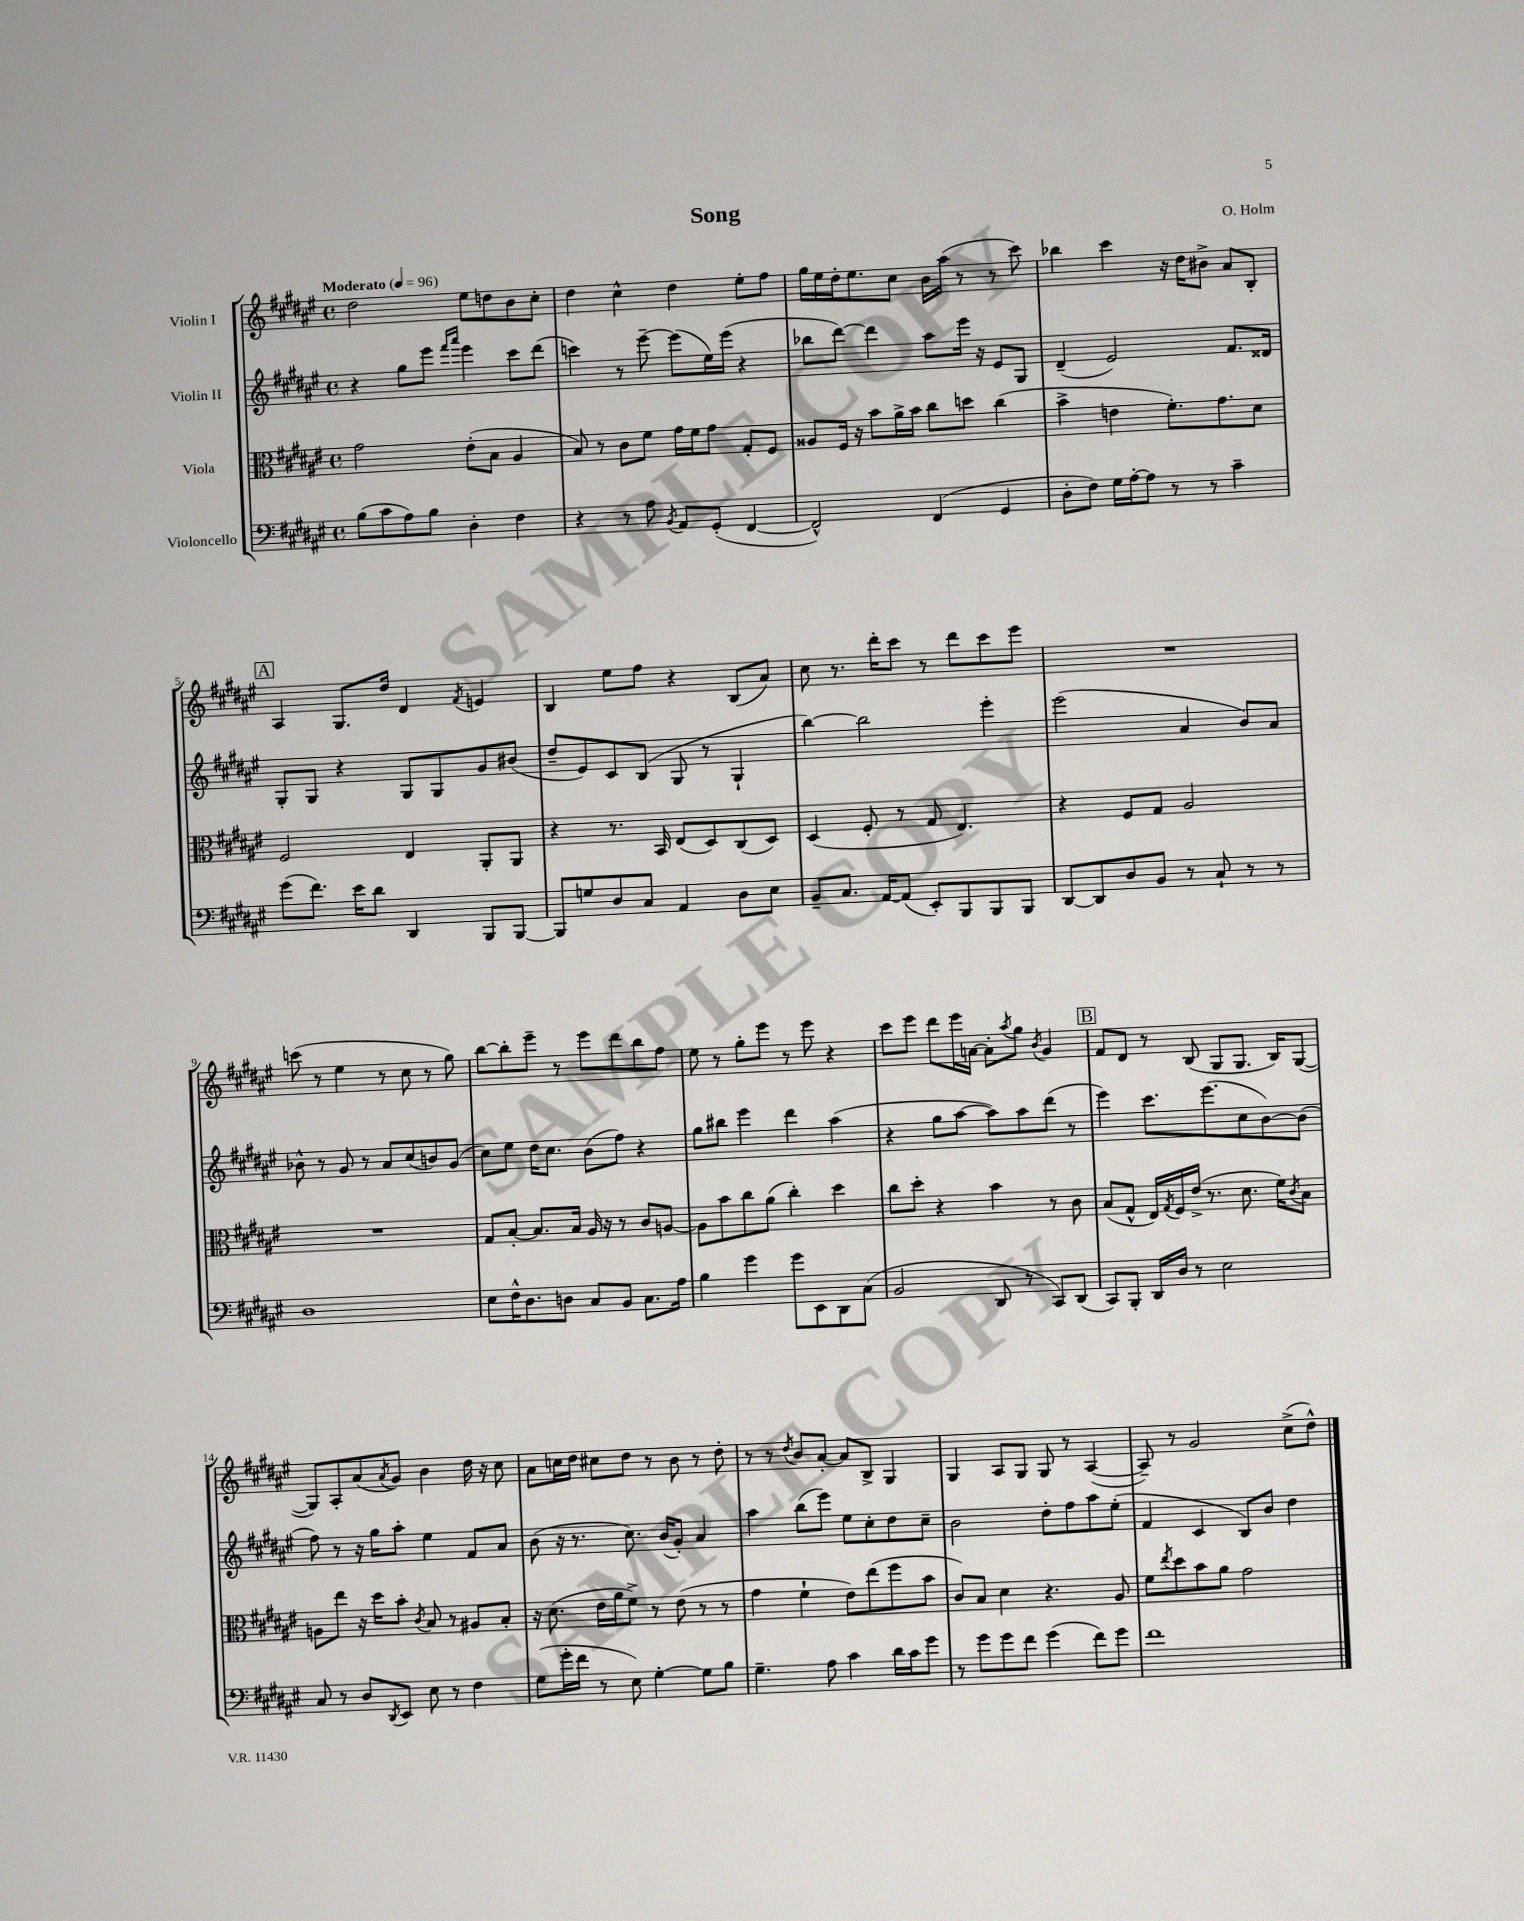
\header { title = "Song" composer = "O. Holm" }
<<
\new StaffGroup <<
\new Staff = "s0" \with { instrumentName = "Violin I" } {
    \clef treble \key fis \major \defaultTimeSignature \time 4/4 \tempo "Moderato" 4 = 96
    dis''2 eis''8 d''8 b'8 cis''8-. |
    dis''4 cis''4-^ dis''4 eis''8-. fis''8 |
    gis''16 eis''16 dis''16-. eis''8. cis''8 b'16 ais''16( r8 r8 cis'''8) |
    bes''4 cis'''4 r16 dis''16 bis'8-> ais'8 b8-. |
    \mark \markup { \box "A" } ais4 gis8. dis''16 dis'4 \acciaccatura { fis'8 } e'4 |
    b4 eis''8 fis''8 r4 b8( ais'8) |
    cis''8 r8. dis'''16-. cis'''8 r8 dis'''8 cis'''8 eis'''8 |
    R1 |
    c'''8( r8 eis''4 r8 cis''8 r8 gis''8) |
    b''8~ b''8-. eis'''8-- r8 eis'''8 dis'''8 b''8 fis''8 |
    eis''8 r8 gis''8-. eis'''8 r8 eis'''8 r4 |
    cis'''8 eis'''8 dis'''8 eis'''16 a'16~ a'8-. \acciaccatura { ais''8 } gis''8 \acciaccatura { b'8 } gis'4 |
    \mark \markup { \box "B" } fis'8 dis'8 r8 b8( gis8 gis8. b16) gis8~( |
    gis8) ais8-. ais'8( \acciaccatura { ais'8 } gis'8) b'4 dis''16 r16 cis''8 |
    ais'8 c''16 dis''16 cis''8 dis''8 r8 b'8 r8 dis''8-. |
    r8 r8 \acciaccatura { dis''8 } b'8 ais'8~-. ais'8 b8-> gis4 |
    gis4 ais8 gis8 gis8 r8 ais4~( |
    ais8--) r8 gis'2 cis''8->( dis''8-^) \bar "|." |
}
\new Staff = "s1" \with { instrumentName = "Violin II" } {
    \clef treble \key fis \major \defaultTimeSignature \time 4/4
    r4 gis''8 eis'''8 \grace { fis'''16 ais'''16 } eis'''4 cis'''8 dis'''8( |
    c'''4) r8 eis'''8~-- eis'''8( eis''16) eis'''16( r4 |
    bes''8 dis'''8~) dis'''4 ais''8 eis'''16 r16 eis'8 gis8 |
    dis'4--( eis'2) fis'8. disis'16 |
    \mark \markup { \box "A" } gis8-. gis8 r4 gis8 gis8 gis'8 bis'8( |
    dis''8-- eis'8) cis'8 b8( gis8 r8 gis4-! |
    b''4~) b''2 eis'''4-. |
    eis'''2( ais'4 b'8) ais'8 |
    bes'8-^ r8 gis'8 r8 ais'8 cis''8( b'8) gis'8( |
    cis''8) eis''8 dis''16 cis''8. b'8( fis''8) r4 |
    gis''8 bis''8 eis'''4 dis'''4 ais''4( |
    r4 gis''8 ais''8~ ais''8) ais''8 dis'''8( r8 |
    \mark \markup { \box "B" } eis'''4) cis'''8. eis'''8.( cis''8 b'8~) b'8( |
    fis''8) r8 r16 gis''16 ais''8-. eis''4 fis'8 ais'8 |
    b'8( r16 r8. cis''8.) b'16( gis'8-.) ais'4 |
    ais''4 b''8( eis'''8) eis''8 cis''8-. dis''8 cis''8-- |
    b'2 dis''8-. fis''8 ais''8 eis''8-.( |
    fis'4 cis'4 b8) b'8 dis''4 \bar "|." |
}
\new Staff = "s2" \with { instrumentName = "Viola" } {
    \clef alto \key fis \major \defaultTimeSignature \time 4/4
    gis'2 eis'8-.( b8 ais4 |
    b8) r8 cis'8 fis'8 gis'16 fis'16 gis'8 gis8-. fis8 |
    aisis8 fis16 r16 b'8 ais'16-> b'16 cis''8 d''8 cis''4( |
    b'4-> e'4 fis'8.-.) gis'8. dis'8 |
    \mark \markup { \box "A" } fis2 eis4 ais,8-. ais,8 |
    r4 r8. b,16 eis8( dis8) cis8( dis8) |
    dis4( fis8-. r8 gis8 eis4.) |
    r4 fis8 gis8 ais2 |
    R1 |
    gis8 b8~-. b8. b16 ais16 r16 r8 cis'8 a8~ |
    a8 b'8 cis''8 ais'8( cis''4-.) dis''4 |
    cis''8 dis''8-. r4 b'4 r8 cis'8 |
    \mark \markup { \box "B" } b8( gis8-^ eis16) \acciaccatura { gis8 } fis16 eis'16->( r8. dis'8. fis'16) \acciaccatura { cis'8 } b8 |
    a8 eis''8 r16 dis''16 b'8-. \acciaccatura { cis'8 } b8 r8 ais8 b8-. |
    r16 dis'8.( eis'16 ais'16 fis'8->) r8 eis'8( r8 r8 |
    gis'4 fis'4-! eis'8) eis''8( fis''8 b'8 |
    cis'8) b8 dis'4 r4. ais8 |
    fis'8 \acciaccatura { eis''8 } dis''8 b'8 ais'8 gis'2 \bar "|." |
}
\new Staff = "s3" \with { instrumentName = "Violoncello" } {
    \clef bass \key fis \major \defaultTimeSignature \time 4/4
    b8( cis'8 ais8) b8 dis4-. fis4 |
    r4 r8 ais8 \acciaccatura { b,8 } ais,8 gis,8-.( fis,4~ |
    fis,2-^) fis,4( gis,4 |
    dis8-. fis8) gis16 ais16~-. ais8 r8 r8 cis'4-- |
    \mark \markup { \box "A" } gis'8( fis'8.) eis'16 dis'8 dis,4 b,,8 b,,8~ |
    b,,8 g8 dis8 cis8 ais,4 dis8 eis8 |
    b,8-- cis8. ais,16~ ais,8( eis,8-.) b,,8 b,,8 b,,8 |
    dis,8~ dis,8 dis8 b,8 r8 cis8-! r8 r8 |
    dis1 |
    eis8 fis16-^ dis8. d8 cis8 b,8 cis8. ais16 |
    b4 gis'4 gis'8 eis,8 dis,8 cis8( |
    b,2 dis,8 r8 cis,8) dis,8( |
    \mark \markup { \box "B" } cis,8) b,,8-. dis,16 dis16 r8 eis2 |
    cis8 r8 dis8 \acciaccatura { dis,8 } eis,8 eis8 r8 fis4 |
    gis8( gis'16-. fis'16 r8 eis8) gis4~-. gis8 b8 |
    gis4.-- ais8 cis'4 dis'16 cis'16 gis'8 |
    r8 gis'8 gis'8 fis'8 gis'4( fis'8) gis'8 |
    fis'1 \bar "|." |
}
>>
>>
